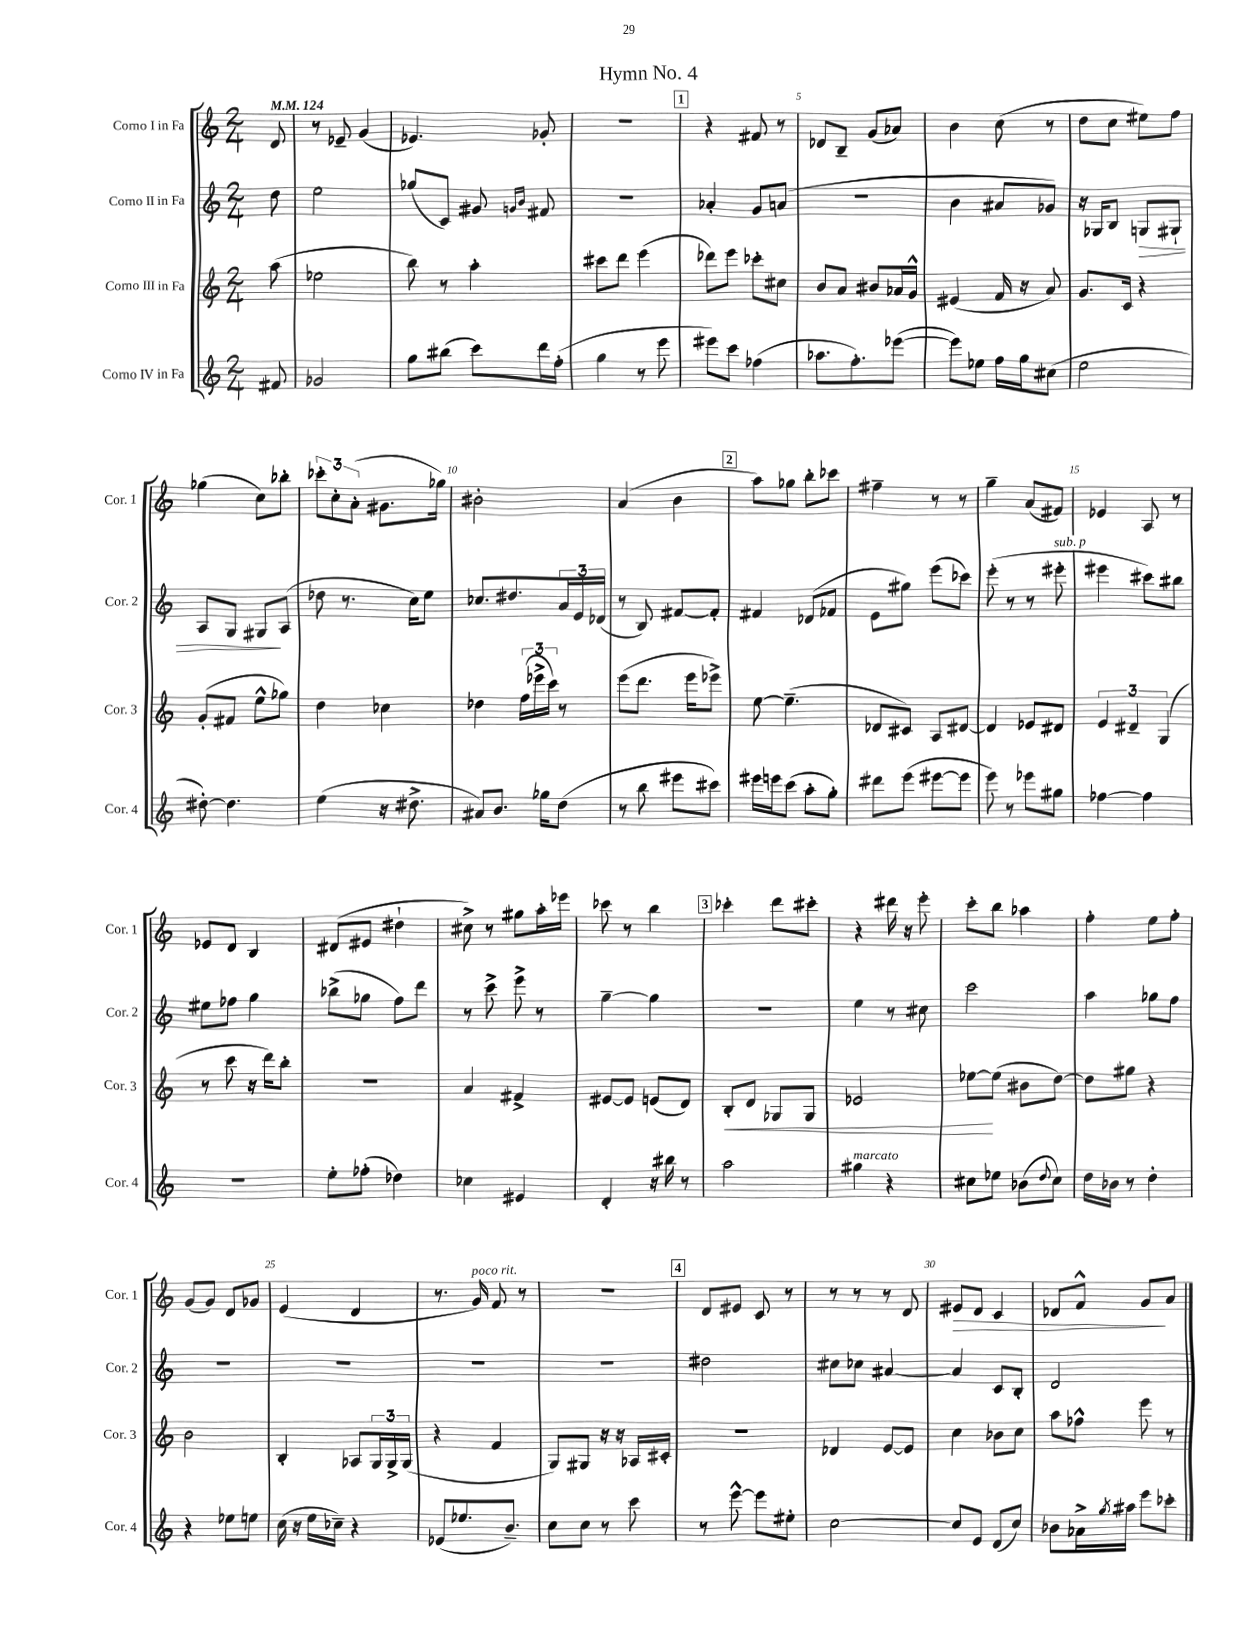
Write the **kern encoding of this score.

**kern	**kern	**dynam	**kern	**dynam	**kern	**dynam
*part4	*part3	*part3	*part2	*part2	*part1	*part1
*staff4	*staff3	*staff3	*staff2	*staff2	*staff1	*staff1
*I"Corno IV in Fa	*I"Corno III in Fa	*	*I"Corno II in Fa	*	*I"Corno I in Fa	*
*I'Cor. 4	*I'Cor. 3	*	*I'Cor. 2	*	*I'Cor. 1	*
*clefG2	*clefG2	*	*clefG2	*	*clefG2	*
*k[]	*k[]	*	*k[]	*	*k[]	*
*M2/4	*M2/4	*	*M2/4	*	*M2/4	*
*MM124	*MM124	*	*MM124	*	*MM124	*
=	=	=	=	=	=	=
8f#X/	(8aa\	.	8dd\	.	8d/	.
=1	=1	=1	=1	=1	=1	=1
2g-X/	2ee-X\	.	2ee\	.	8r	.
.	.	.	.	.	8e-X~/	.
.	.	.	.	.	(4g/	.
=2	=2	=2	=2	=2	=2	=2
8gg\L	8bb\)	.	(8gg-X/L	.	4.e-X/)	.
(8bb#X\J	8r	.	8c/J)	.	.	.
8ccc\L)	4aa'\	.	8g#X/	.	.	.
.	.	.	16qqgn/LL	.	.	.
.	.	.	16qqb/JJ	.	.	.
16ddd\L	.	.	8f#X/	.	8g-X'/	.
(16ff'\JJ	.	.	.	.	.	.
=3	=3	=3	=3	=3	=3	=3
4gg\	8ccc#X\L	.	2r	.	2r	.
.	8ddd\J	.	.	.	.	.
8r	(4eee\	.	.	.	.	.
8eee\	.	.	.	.	.	.
!!LO:REH:place=s1:t=1
=4	=4	=4	=4	=4	=4	=4
8eee#X\L)	8ddd-X\L)	.	4a-X'/	.	4r	.
8ccc\J	8eee\J	.	.	.	.	.
(4ff-X\	8ccc-X'\L	.	8g/L	.	8f#X/	.
.	8cc#X\J	.	(8an/J	.	8r	.
=5	=5	=5	=5	=5	=5	=5
8.aa-X\L	8b/L	.	2r	.	8d-X/L	.
.	8a/J	.	.	.	8B~/J	.
8.ff'\)	.	.	.	.	.	.
.	8b#X/L	.	.	.	(8g/L	.
([8eee-X\J	16a-X/L	.	.	.	8a-X/J)	.
.	16g^^/JJ	.	.	.	.	.
=6	=6	=6	=6	=6	=6	=6
8eee-\L])	(4e#X/	.	4b\	.	4b\	.
8ee-X\J	.	.	.	.	.	.
16ff\LL	16f/	.	8a#X/L	.	(8cc\	.
16gg\J	16r	.	.	.	.	.
(8cc#X\J	8a/)	.	8g-X/J)	.	8r	.
=7	=7	=7	=7	=7	=7	=7
2ee\	8.g/L	.	16r	.	8dd\L	.
.	.	.	16G-X/KL	.	.	.
.	.	.	8B/J	.	8cc\J	.
.	16c/Jk	.	.	.	.	.
!	!	!	!	!LO:HP:b	!	!
.	4r	.	8Gn/L	>	8ee#X\L)	.
.	.	.	8G#X`/J	.	8ff\J	.
!!LO:LB:g=z
=8	=8	=8	=8	=8	=8	=8
[8dd#X'\)	(8g'/L	.	8A/L	.	(4gg-X\	.
4.dd#\]	8f#X/J	.	8G/J	.	.	.
.	8ee^^\L	.	8G#X/L	.	8cc\L)	.
.	8gg-X\J)	.	(8A/J	]	8bb-X'\J	.
=9	=9	=9	=9	=9	=9	=9
(4ee\	4dd\	.	8dd-X\	.	12ccc-X'\L	.
.	.	.	.	.	12cc'\	.
.	.	.	8.r	.	.	.
.	.	.	.	.	(12a'\J	.
16r	4cc-X\	.	.	.	8.g#X\L	.
8.dd#X^\	.	.	16cc\KL)	.	.	.
.	.	.	8ee\J	.	.	.
.	.	.	.	.	16gg-X\Jk)	.
=10	=10	=10	=10	=10	=10	=10
8a#X/L)	4dd-X\	.	8.cc-X/L	.	2b#X'\	.
8.b/J	.	.	.	.	.	.
.	.	.	8.dd#X/	.	.	.
.	(24ff\LL	.	.	.	.	.
.	24eee-X^\	.	.	.	.	.
16gg-X\KL	.	.	.	.	.	.
.	24ccc\JJ)	.	.	.	.	.
(8dd\J	8r	.	24a/L	.	.	.
.	.	.	24e/	.	.	.
.	.	.	(24d-X/JJ	.	.	.
=11	=11	=11	=11	=11	=11	=11
8r	(8eee\L	.	8r	.	(4a/	.
8bb\	8.ddd\J	.	8B/)	.	.	.
8eee#X\L	.	.	[8f#X/L	.	4b\	.
.	16eee\KL	.	.	.	.	.
8ccc#X\J)	8eee-X^\J)	.	8f#'/J]	.	.	.
!!LO:REH:place=s1:t=2
=12	=12	=12	=12	=12	=12	=12
16eee#X\LL	[8ee\	.	4f#X/	.	8aa\L)	.
16eeen\J	.	.	.	.	.	.
(8ccc\J	(4.ee~\]	.	.	.	8gg-X\J	.
8aa'\L	.	.	(8d-X/L	.	8bb'\L	.
8gg'\J)	.	.	8f-X/J	.	8ccc-X\J	.
=13	=13	=13	=13	=13	=13	=13
8ddd#X\L	8d-X/L	.	8e\L	.	4ff#X~\	.
(8eee\J	8c#X/J)	.	8gg#X\J)	.	.	.
[8eee#X\L	8A/L	.	(8eee\L	.	8r	.
8eee#\J]	[8d#X/J	.	8ccc-X\J)	.	8r	.
=14	=14	=14	=14	=14	=14	=14
8eee\)	4d#/]	.	(8eee'\	.	4gg~\	.
8r	.	.	8r	.	.	.
8eee-X\L	8e-X/L	.	8r	.	(8a/L	.
!	!	!	!LO:TX:a:i:t=sub. p	!	!	!
8gg#X\J	8d#X/J	.	8eee#X'\	.	8f#X/J)	.
=15	=15	=15	=15	=15	=15	=15
[4ff-X\	6e/	.	4eee#X\	.	4e-X/	.
.	6d#X~/	.	.	.	.	.
4ff-\]	.	.	8ccc#X\L)	.	8A/	.
.	(6G/	.	.	.	.	.
.	.	.	8bb#X\J	.	8r	.
!!LO:LB:g=z
=16	=16	=16	=16	=16	=16	=16
2r	8r	.	8ee#X\L	.	8e-X/L	.
.	8ccc\	.	8ff-X\J	.	8d/J	.
.	16r	.	4gg\	.	4B/	.
.	16ddd\KL)	.	.	.	.	.
.	8bb'\J	.	.	.	.	.
=17	=17	=17	=17	=17	=17	=17
8ee'\L	2r	.	(8bb-X^\L	.	(8d#X/L	.
(8ff-X'\J	.	.	8gg-X\J	.	8e#X/J	.
4dd-X\)	.	.	8ff\L)	.	4dd#X`\	.
.	.	.	8ddd\J	.	.	.
=18	=18	=18	=18	=18	=18	=18
4cc-X\	4a/	.	8r	.	8cc#X^\)	.
.	.	.	8ccc^\	.	8r	.
4e#X/	4f#X^/	.	8eee^\	.	8gg#X\L	.
.	.	.	8r	.	16aa'\L	.
.	.	.	.	.	16eee-X\JJ	.
=19	=19	=19	=19	=19	=19	=19
4d'/	[8e#X/L	.	[4gg~\	.	8ccc-X\	.
.	8e#/J]	.	.	.	8r	.
16r	(8en/L	.	4gg\]	.	4bb\	.
16bb#X\	.	.	.	.	.	.
8r	8d/J)	.	.	.	.	.
!!LO:REH:place=s1:t=3
=20	=20	=20	=20	=20	=20	=20
!	!	!LO:HP:b	!	!	!	!
2aa\	8B'/L	<	2r	.	4ccc-X'\	.
.	8d/J	.	.	.	.	.
.	8G-X/L	.	.	.	8ddd\L	.
.	8G-/J	.	.	.	8ccc#X'\J	.
=21	=21	=21	=21	=21	=21	=21
!LO:TX:a:i:t=marcato	!	!	!	!	!	!
4gg#X\	2e-X/	.	4ee\	.	4r	.
4r	.	.	8r	.	16ddd#X\	.
.	.	.	.	.	16r	.
.	.	.	8cc#X\	.	8eee'\	.
=22	=22	=22	=22	=22	=22	=22
8cc#X\L	[8ee-X\L	.	2ccc\	.	8ccc'\L	.
8ee-X\J	(8ee-\J]	[	.	.	8bb\J	.
(8b-X\L	8b#X\L	.	.	.	4aa-X\	.
8qqdd/	.	.	.	.	.	.
8cc#\J)	[8dd\J)	.	.	.	.	.
=23	=23	=23	=23	=23	=23	=23
16dd\LL	8dd\L]	.	4aa\	.	4ff'\	.
16b-X\JJ	.	.	.	.	.	.
8r	8gg#X\J	.	.	.	.	.
4dd'\	4r	.	8gg-X\L	.	8ee\L	.
.	.	.	8ff\J	.	8ff'\J	.
!!LO:LB:g=z
=24	=24	=24	=24	=24	=24	=24
4r	2b\	.	2r	.	(8g/L	.
.	.	.	.	.	8g/J)	.
8ee-X\L	.	.	.	.	8d/L	.
8een\J	.	.	.	.	8g-X/J	.
=25	=25	=25	=25	=25	=25	=25
(16cc\	4B'/	.	2r	.	(4e/	.
16r	.	.	.	.	.	.
16ee\LL	.	.	.	.	.	.
16cc-X~\JJ)	.	.	.	.	.	.
4r	8A-X/L	.	.	.	4d/	.
.	24G/L	.	.	.	.	.
.	24G^/	.	.	.	.	.
.	(24G/JJ	.	.	.	.	.
=26	=26	=26	=26	=26	=26	=26
(8e-X/L	4r	.	2r	.	8.r	.
8.ee-X/	.	.	.	.	.	.
!	!	!	!	!	!LO:TX:a:i:t=poco rit.	!
.	.	.	.	.	16g/)	.
.	4f/	.	.	.	8f/	.
8.b~/J)	.	.	.	.	.	.
.	.	.	.	.	8r	.
=27	=27	=27	=27	=27	=27	=27
8cc\L	8G/L)	.	2r	.	2r	.
8cc\J	8G#X/J	.	.	.	.	.
8r	16r	.	.	.	.	.
.	16r	.	.	.	.	.
8ccc\	16A-X/LL	.	.	.	.	.
.	16c#X'/JJ	.	.	.	.	.
!!LO:REH:place=s1:t=4
=28	=28	=28	=28	=28	=28	=28
8r	2r	.	2dd#X\	.	8d/L	.
[8eee^^\	.	.	.	.	8e#X/J	.
8eee\L]	.	.	.	.	8c/	.
8ee#X'\J	.	.	.	.	8r	.
=29	=29	=29	=29	=29	=29	=29
[2cc\	4d-X/	.	8cc#X\L	.	8r	.
.	.	.	8cc-X\J	.	8r	.
.	[8e/L	.	[4a#X/	.	8r	.
.	8e/J]	.	.	.	8d/	.
=30	=30	=30	=30	=30	=30	=30
!	!	!	!	!	!	!LO:HP:b
8cc/L]	4cc\	.	4a#/]	.	8e#X/L	>
8e/J	.	.	.	.	8d/J	.
(8d/L	8b-X\L	.	8c/L	.	4c/	.
8cc/J)	8cc\J	.	8B'/J	.	.	.
=31	=31	=31	=31	=31	=31	=31
8b-X\L	8aa\L	.	2d/	.	8d-X/L	.
16a-X^\L	8ff-X^^\J	.	.	.	8f^^/J	.
8qgg/	.	.	.	.	.	.
16aa#X\JJ	.	.	.	.	.	.
8eee\L	8eee\	.	.	.	8g/L	.
8ccc-X'\J	8r	.	.	.	8a/J	]
==	==	==	==	==	==	==
*-	*-	*-	*-	*-	*-	*-
